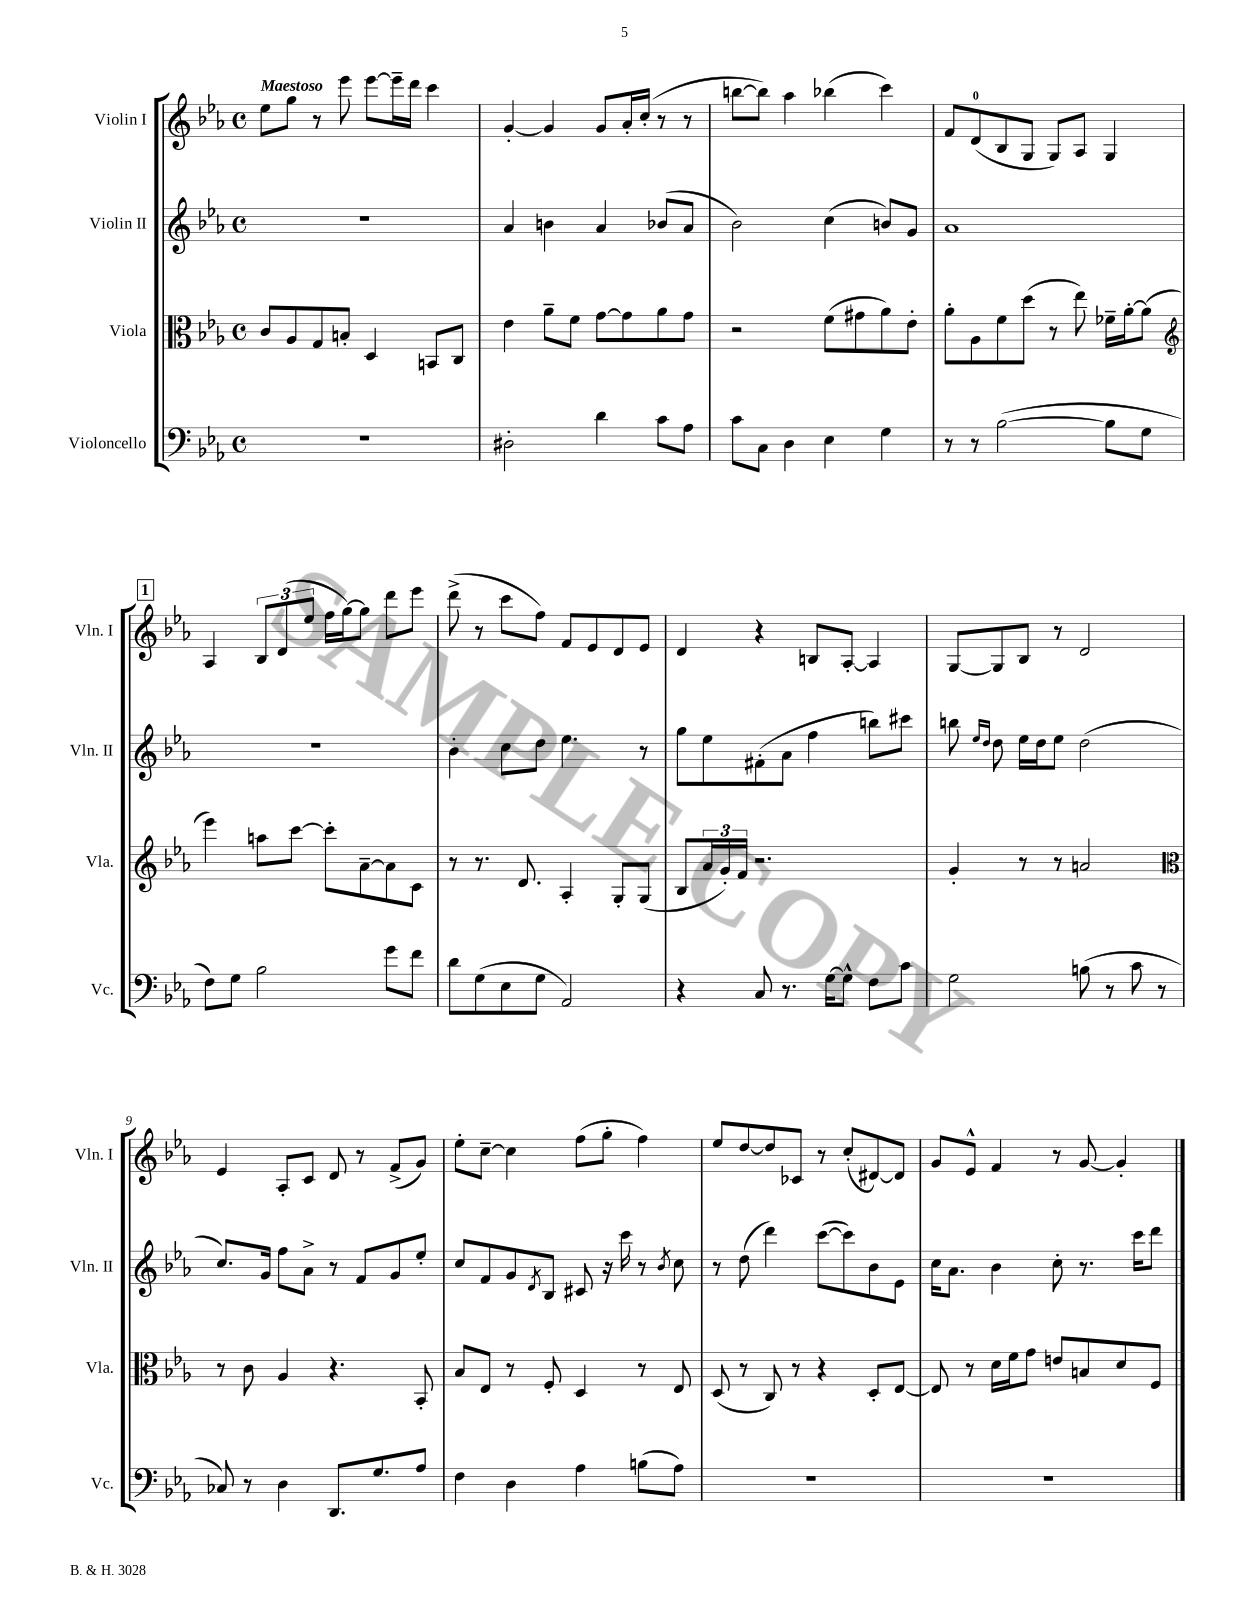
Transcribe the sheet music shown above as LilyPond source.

<<
\new StaffGroup <<
\new Staff = "s0" \with { instrumentName = "Violin I" shortInstrumentName = "Vln. I" } {
    \clef treble \key ees \major \defaultTimeSignature \time 4/4 \tempo "Maestoso"
    ees''8 g''8 r8 ees'''8 ees'''8~ ees'''16-- d'''16 c'''4 |
    g'4~-. g'4 g'8 aes'16-. c''16-.( r8 r8 |
    b''8~ b''8) aes''4 bes''4( c'''4) |
    f'8 d'8-0( bes8 g8 g8) aes8 g4 |
    \mark \markup { \box "1" } aes4 \tuplet 3/2 { bes8 d'8( ees''8 } f''16 g''16~) g''8 d'''8 ees'''8 |
    d'''8->( r8 c'''8 f''8) f'8 ees'8 d'8 ees'8 |
    d'4 r4 b8 aes8~-. aes4 |
    g8~ g8 bes8 r8 d'2 |
    ees'4 aes8-. c'8 d'8 r8 f'8->( g'8) |
    ees''8-. c''8~-- c''4 f''8( g''8-. f''4) |
    ees''8 d''8~ d''8 ces'8 r8 c''8-.( dis'8~) dis'8 |
    g'8 ees'8-^ f'4 r8 g'8~ g'4-. \bar "|." |
}
\new Staff = "s1" \with { instrumentName = "Violin II" shortInstrumentName = "Vln. II" } {
    \clef treble \key ees \major \defaultTimeSignature \time 4/4
    R1 |
    aes'4 b'4 aes'4 bes'8( aes'8 |
    bes'2) c''4( b'8) g'8 |
    aes'1 |
    \mark \markup { \box "1" } R1 |
    bes'4-. c''8 d''8 ees''4. r8 |
    g''8 ees''8 fis'8-.( aes'8 f''4 b''8) cis'''8 |
    b''8 \grace { ees''16 d''16 } d''8 ees''16 d''16 ees''8 d''2( |
    c''8.) g'16 f''8 aes'8-> r8 f'8 g'8 ees''8-. |
    c''8 f'8 g'8 \acciaccatura { d'8 } bes8 cis'8 r16 c'''16 r8 \acciaccatura { bes'8 } c''8 |
    r8 d''8( d'''4) c'''8~( c'''8) bes'8 ees'8 |
    c''16 aes'8. bes'4 c''8-. r8. c'''16 d'''8 \bar "|." |
}
\new Staff = "s2" \with { instrumentName = "Viola" shortInstrumentName = "Vla." } {
    \clef alto \key ees \major \defaultTimeSignature \time 4/4
    c'8 aes8 g8 b8-. d4 b,8 c8 |
    ees'4 aes'8-- f'8 g'8~ g'8 aes'8 g'8 |
    r2 f'8( gis'8 aes'8) ees'8-. |
    aes'8-. aes8 f'8 d''8( r8 ees''8) fes'16-- aes'16~-. aes'8( |
    \mark \markup { \box "1" } \clef treble ees'''4) a''8 c'''8~ c'''8-. aes'8~-- aes'8 c'8 |
    r8 r8. d'8. aes4-. g8-. g8( |
    bes8 \tuplet 3/2 { aes'16 g'16-.) f'16 } r2. |
    g'4-. r8 r8 a'2 |
    \clef alto r8 c'8 aes4 r4. bes,8-. |
    bes8 ees8 r8 f8-. d4 r8 ees8 |
    d8( r8 c8) r8 r4 d8-. ees8~ |
    ees8 r8 d'16 f'16 g'8 e'8 b8 d'8 f8 \bar "|." |
}
\new Staff = "s3" \with { instrumentName = "Violoncello" shortInstrumentName = "Vc." } {
    \clef bass \key ees \major \defaultTimeSignature \time 4/4
    r1 |
    dis2-. d'4 c'8 aes8 |
    c'8 c8 d4 ees4 g4 |
    r8 r8 bes2~( bes8 g8 |
    \mark \markup { \box "1" } f8) g8 bes2 g'8 f'8 |
    d'8 g8( ees8 g8 aes,2) |
    r4 c8 r8. g16~ g8-^ f8 c'8 |
    g2 b8( r8 c'8 r8 |
    ces8) r8 d4 d,8. g8. aes8 |
    f4 d4 aes4 b8( aes8) |
    R1 |
    R1 \bar "|." |
}
>>
>>
